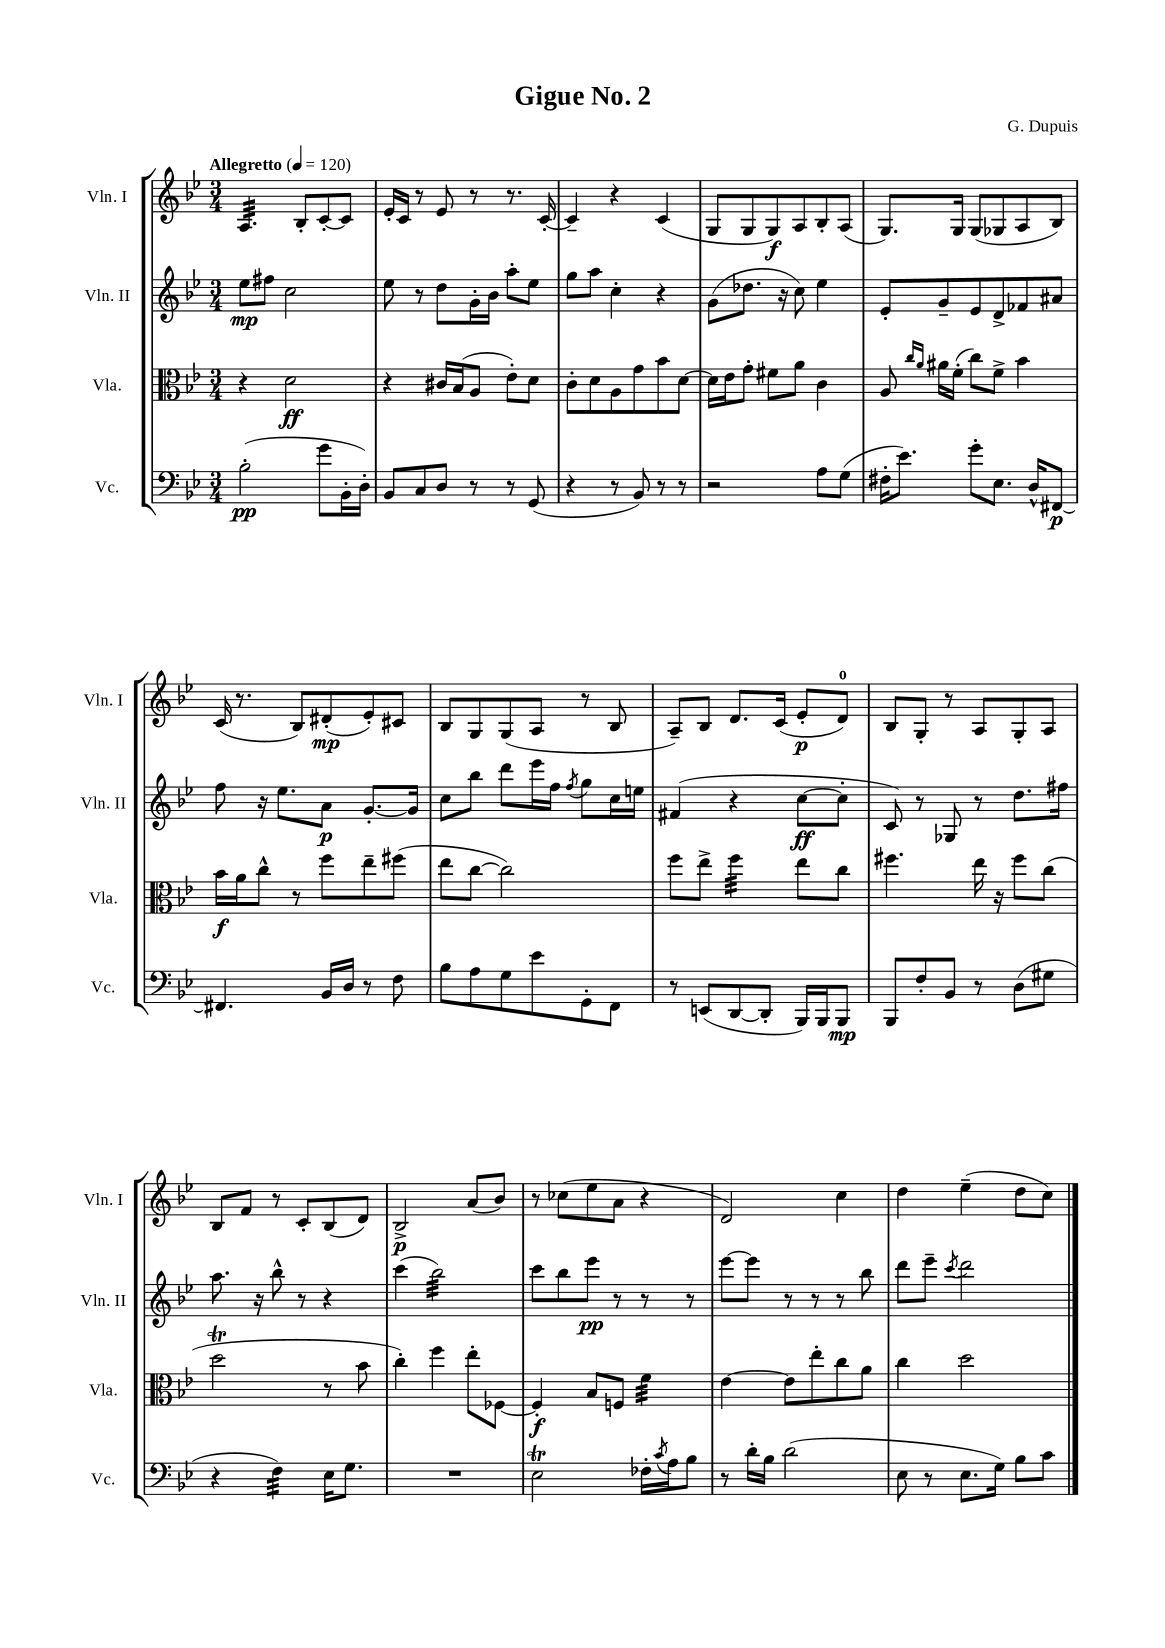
\header { title = "Gigue No. 2" composer = "G. Dupuis" }
<<
\new StaffGroup <<
\new Staff = "s0" \with { instrumentName = "Vln. I" shortInstrumentName = "Vln. I" } {
    \clef treble \key bes \major \numericTimeSignature \time 3/4 \tempo "Allegretto" 4 = 120
    a4.:32 bes8-. c'8~-. c'8 |
    ees'16-. c'16 r8 ees'8 r8 r8. c'16~-. |
    c'4-- r4 c'4( |
    g8 g8 g8\f) a8 bes8-. a8( |
    g8.) g16 g8( ges8 a8 bes8) |
    c'16( r8. bes8) dis'8-.\mp( ees'8-.) cis'8 |
    bes8 g8 g8( a8 r8 bes8 |
    a8--) bes8 d'8. c'16( ees'8-.\p d'8-0) |
    bes8 g8-. r8 a8 g8-. a8 |
    bes8 f'8 r8 c'8-. bes8( d'8) |
    bes2->\p a'8( bes'8) |
    r8 ces''8( ees''8 a'8 r4 |
    d'2) c''4 |
    d''4 ees''4--( d''8 c''8) \bar "|." |
}
\new Staff = "s1" \with { instrumentName = "Vln. II" shortInstrumentName = "Vln. II" } {
    \clef treble \key bes \major \numericTimeSignature \time 3/4
    ees''8\mp fis''8 c''2 |
    ees''8 r8 d''8 g'16-. bes'16 a''8-. ees''8 |
    g''8 a''8 c''4-. r4 |
    g'8( des''8. r16 c''8) ees''4 |
    ees'8-. g'8-- ees'8 d'8-> fes'8 ais'8 |
    f''8 r16 ees''8. a'8\p g'8.~-. g'16 |
    c''8 bes''8 d'''8 ees'''16 f''16 \acciaccatura { f''8 } g''8 c''16 e''16 |
    fis'4( r4 c''8~\ff c''8-. |
    c'8) r8 ges8 r8 d''8. fis''16 |
    a''8. r16 bes''8-^ r8 r4 |
    c'''4( bes''2:32) |
    c'''8 bes''8 ees'''8\pp r8 r8 r8 |
    ees'''8~ ees'''8 r8 r8 r8 bes''8 |
    d'''8 ees'''8-- \acciaccatura { c'''8 } d'''2 \bar "|." |
}
\new Staff = "s2" \with { instrumentName = "Vla." shortInstrumentName = "Vla." } {
    \clef alto \key bes \major \numericTimeSignature \time 3/4
    r4 d'2\ff |
    r4 cis'16 bes16( a8 ees'8-.) d'8 |
    c'8-. d'8 a8 g'8 bes'8 d'8~ |
    d'16 ees'16 g'8-. fis'8 a'8 c'4 |
    a8 \grace { c''16 a'16 } ais'16 f'16-.( c''8) f'8-> bes'4 |
    bes'16\f a'16 c''8-^ r8 f''8 ees''8-- fis''8( |
    ees''8 c''8~ c''2) |
    f''8 ees''8-> f''4:32 ees''8 c''8 |
    fis''4. ees''16 r16 fis''8 c''8( |
    d''2\trill r8 bes'8 |
    c''4-.) f''4 ees''8-. fes8~ |
    fes4-.\f bes8 f8 f'4:32 |
    ees'4~ ees'8 ees''8-. c''8 a'8 |
    c''4 d''2 \bar "|." |
}
\new Staff = "s3" \with { instrumentName = "Vc." shortInstrumentName = "Vc." } {
    \clef bass \key bes \major \numericTimeSignature \time 3/4
    bes2-.\pp( g'8 bes,16-. d16-.) |
    bes,8 c8 d8 r8 r8 g,8( |
    r4 r8 bes,8) r8 r8 |
    r2 a8 g8( |
    fis16-. ees'8.) g'8-. ees8. d16-^ fis,8~\p |
    fis,4. bes,16 d16 r8 f8 |
    bes8 a8 g8 ees'8 g,8-. f,8 |
    r8 e,8( d,8~ d,8-. bes,,16) bes,,16 bes,,8\mp |
    bes,,8 f8-. bes,8 r8 d8( gis8 |
    r4 f4:32) ees16 g8. |
    R2. |
    ees2\trill fes16-. \acciaccatura { c'8 } a16 bes8 |
    r8 d'16-. bes16 d'2( |
    ees8 r8 ees8. g16) bes8 c'8 \bar "|." |
}
>>
>>
\layout { \context { \Score \remove "Bar_number_engraver" } }
